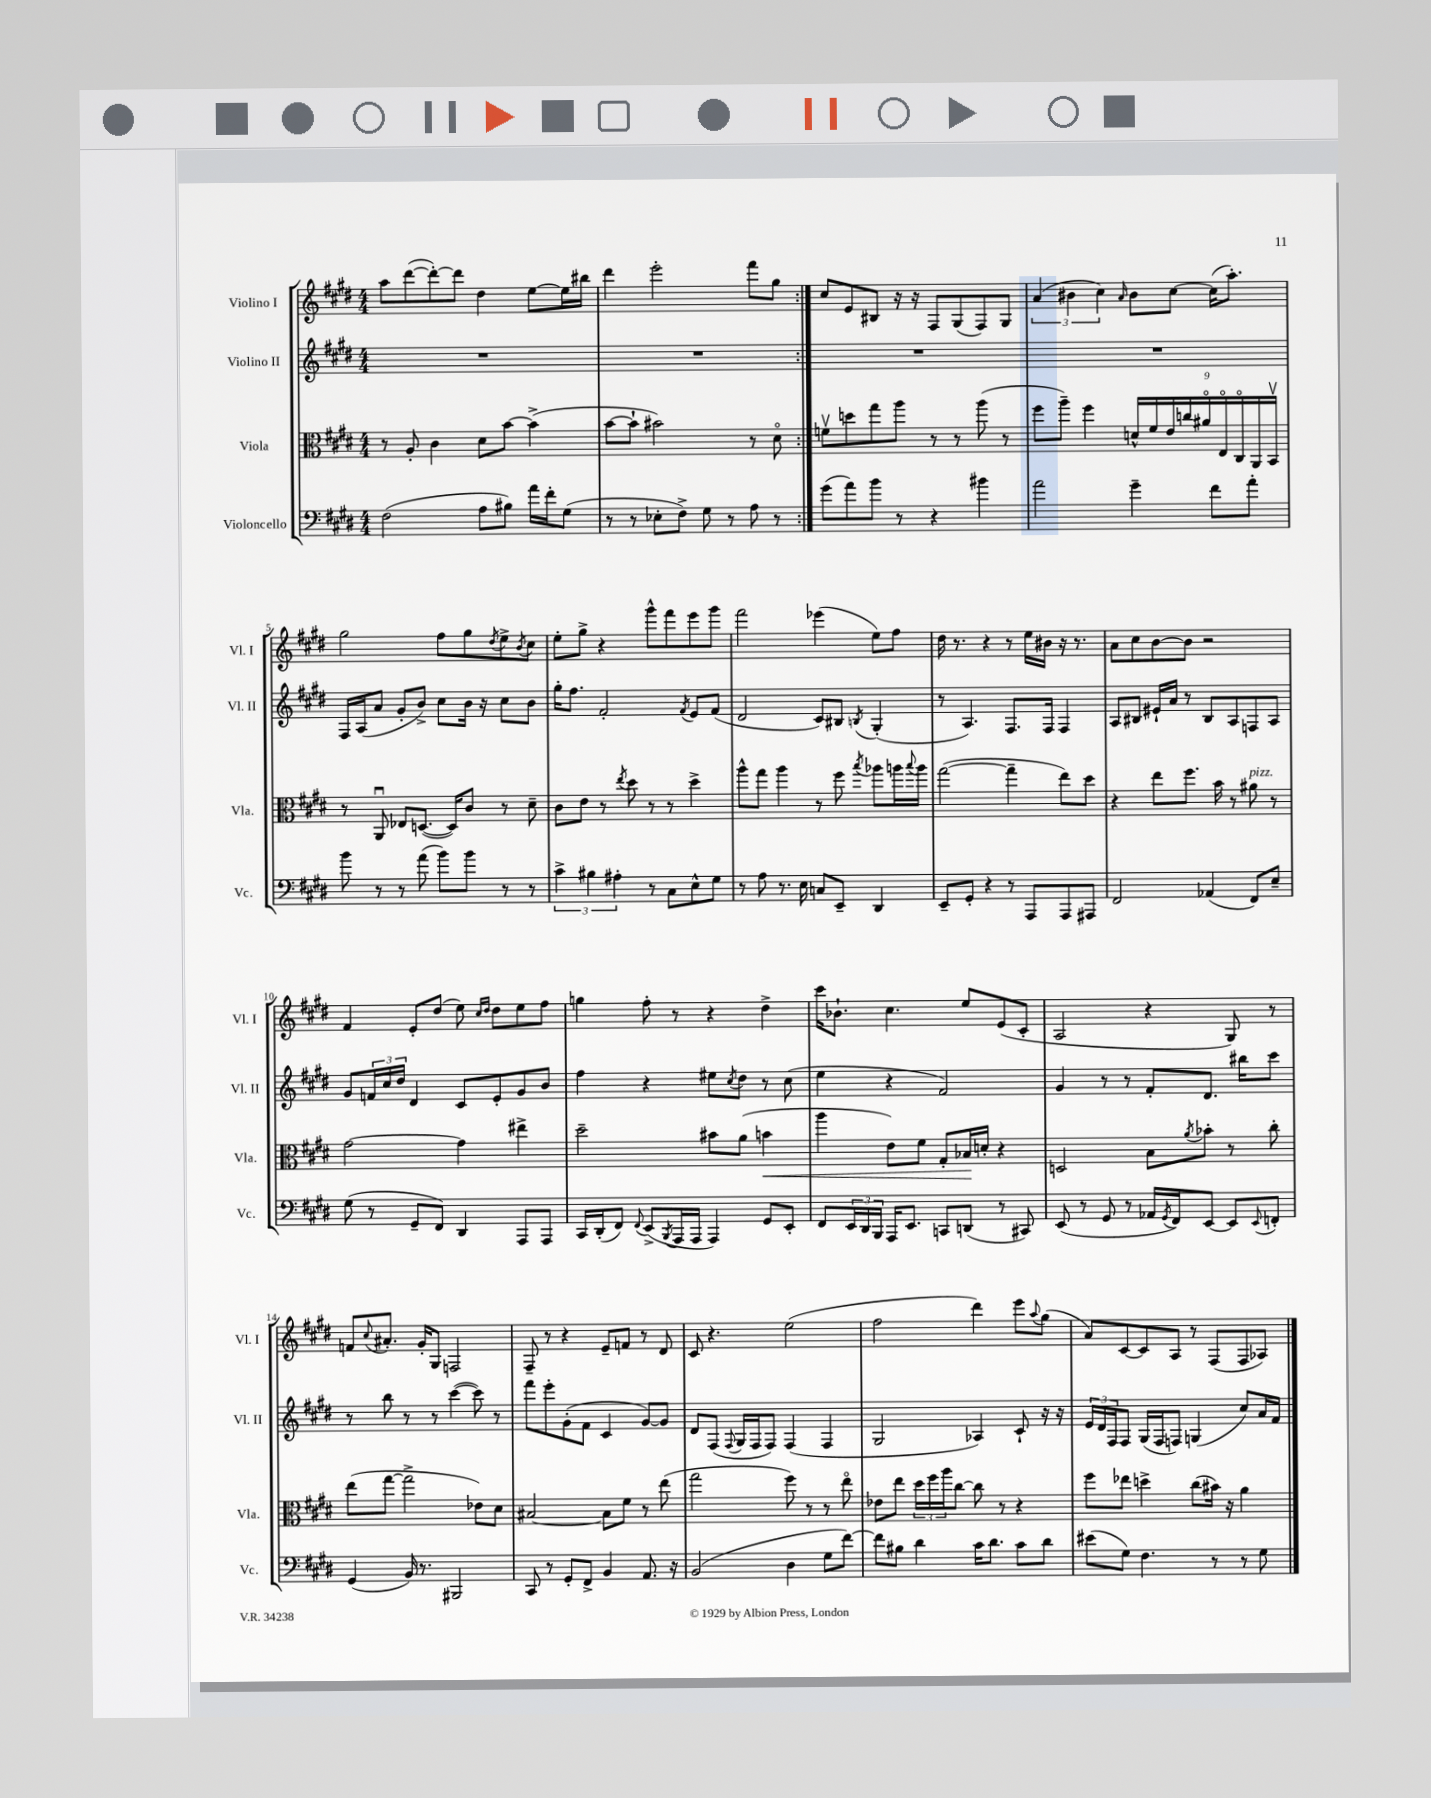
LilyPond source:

<<
\new StaffGroup <<
\new Staff = "s0" \with { instrumentName = "Violino I" shortInstrumentName = "Vl. I" } {
    \clef treble \key e \major \numericTimeSignature \time 4/4
    \repeat volta 2 { a''8 dis'''8~( dis'''8~-.) dis'''8 dis''4 e''8~ e''16 bis''16 |
    dis'''4 e'''2-. fis'''8 gis''8 | }
    cis''8 e'8 bis8 r16 r16 fis8 gis8( fis8) gis8 |
    \tuplet 3/2 { a'4( bis'4 cis''4) } \grace { a'16 } bis'8 cis''8~ cis''16( a''8.-.) |
    gis''2 fis''8 gis''8 \acciaccatura { dis''8 } e''8-> \acciaccatura { b'8 } cis''8 |
    e''8-. gis''8-> r4 gis'''8-^ fis'''8 e'''8 gis'''8 |
    fis'''2 ees'''4( e''8) fis''8 |
    dis''16 r8. r4 r8 e''16 bis'16 r16 r8. |
    a'8 cis''8 b'8~ b'8 r2 |
    fis'4 e'8-. dis''8( e''8) \grace { cis''16 dis''16 } dis''8 e''8 fis''8 |
    g''4 fis''8-. r8 r4 dis''4-> |
    cis'''16 bes'8.-! cis''4. e''8 e'8( cis'8-. |
    a2 r4 gis8) r8 |
    f'8 \appoggiatura { cis''8 } ais'8.-. gis'16-. gis8 f2 |
    fis8-- r8 r4 e'8-- f'8 r8 dis'8 |
    cis'8 r4. e''2( |
    fis''2 dis'''4) e'''8 \appoggiatura { a''8 } gis''8( |
    a'8) cis'8~ cis'8 a8 r8 fis8( fis8 aes8) \bar "|." |
}
\new Staff = "s1" \with { instrumentName = "Violino II" shortInstrumentName = "Vl. II" } {
    \clef treble \key e \major \numericTimeSignature \time 4/4
    \repeat volta 2 { R1 |
    R1 | }
    R1 |
    R1 |
    fis16 a16( a'8 gis'8-. b'8->) cis''8 b'16 r16 cis''8 b'8 |
    gis''16-. fis''8. fis'2-. \acciaccatura { fis'8 } e'8 fis'8( |
    dis'2 cis'8) bis8 \acciaccatura { b8 } gis4-.( |
    r8 a4.) fis8. fis16 fis4 |
    a8 bis8 eis'16-! a'16 r8 bis8 a8 f8 a8 |
    gis'8 \tuplet 3/2 { f'16 cis''16 dis''16 } dis'4 cis'8 e'8-. gis'8 b'8 |
    fis''4 r4 eis''8 \acciaccatura { cis''8 } dis''8 r8 cis''8( |
    e''4 r4 fis'2) |
    gis'4 r8 r8 fis'8-. dis'8. bis''16 cis'''8 |
    r8 b''8 r8 r8 cis'''4~( cis'''8) r8 |
    fis'''8 e'''8-. gis'8-.( fis'8 cis'4 gis'8~) gis'8 |
    dis'8 fis8( \appoggiatura { fis8 } gis16 fis16 fis8) fis4( fis4 |
    gis2 aes4) cis'8-! r16 r16 |
    \tuplet 3/2 { e'16 dis'16 fis16 } fis8 gis16( fis16 f8) g4( cis''8) a'16 fis'16 \bar "|." |
}
\new Staff = "s2" \with { instrumentName = "Viola" shortInstrumentName = "Vla." } {
    \clef alto \key e \major \numericTimeSignature \time 4/4
    \repeat volta 2 { r8 a8-. cis'4 dis'8 b'8~ b'4->( |
    b'8~ b'8-! bis'2) r8 dis'8\flageolet | }
    f'8\upbow d''8 gis''8 a''8 r8 r8 a''8( r8 |
    fis''8 a''8--) fis''4 \tuplet 9/8 { d'16-^ fis'16 e'16 c''16 ais'16\flageolet e16\flageolet cis16\flageolet a,16 b,16\upbow } |
    r8 a,8\downbow ees8 d8.~( d16) cis'8 r8 dis'8-- |
    cis'8 e'8 r8 \acciaccatura { e''8 } dis''8 r8 r8 dis''4-> |
    a''8-^ gis''8 a''4 r8 fis''8 \acciaccatura { b''8 } aes''8 a''16 \appoggiatura { b''8 } a''16 |
    gis''2~( gis''4-- e''8) dis''8 |
    r4 e''8 fis''8. b'16 r8 ais'8^\markup { \italic "pizz." } r8 |
    gis'2~ gis'4 eis''4-> |
    dis''2-- bis'8 a'8( b'4\< |
    a''4 e'8) fis'8 gis8-. bes16\! d'16-. r4 |
    d2 b8 \acciaccatura { a'8 } bes'8-. r8 cis''8-. |
    e''8( gis''8~ gis''2-> ees'8) dis'8 |
    bis2~ bis8 fis'8 r8 e''8( |
    gis''2 fis''8) r8 r8 e''8\flageolet |
    ees'8 e''8 \tuplet 3/2 { dis''16 fis''16 a''16 } cis''8~ cis''8 r8 r4 |
    fis''8 ees''8 d''4-> cis''8( bis'16) r16 a'4 \bar "|." |
}
\new Staff = "s3" \with { instrumentName = "Violoncello" shortInstrumentName = "Vc." } {
    \clef bass \key e \major \numericTimeSignature \time 4/4
    \repeat volta 2 { fis2( a8 bis8) a'16 fis'16-. gis8( |
    r8 r8 ees8-. fis8->) gis8 r8 a8 r8 | }
    gis'8( a'8) b'8 r8 r4 bis'4 |
    a'2 gis'4-- fis'8 a'8-. |
    b'8 r8 r8 a'8( b'8) b'8 r8 r8 |
    \tuplet 3/2 { cis'4-> bis4 ais4-. } r8 cis8 e8-^ gis8 |
    r8 a8 r8. e16 c8 e,8-- dis,4 |
    e,8-- gis,8-. r4 r8 a,,8 a,,8 ais,,8 |
    fis,2 aes,4( fis,8) e8-- |
    gis8( r8 gis,8-- fis,8) dis,4 a,,8 a,,8 |
    cis,16 dis,16-.( fis,8) \appoggiatura { fis,8 } e,8->( \acciaccatura { b,,8 } a,,16 a,,16 a,,4) gis,8 e,8-. |
    fis,8 \tuplet 3/2 { e,16 dis,16 b,,16 } a,,16 e,8. c,8 d,8( r8 cis,8) |
    e,8( r8 gis,8 r8 aes,16 \acciaccatura { gis,8 } fis,16) e,8~ e,8 \appoggiatura { e,8 } f,8-. |
    gis,4( b,16) r8. bis,,2 |
    cis,8 r8 gis,8-. fis,8-> b,4 a,8. r16 |
    b,2( dis4 gis8 fis'8~) |
    fis'8 bis8 dis'4 cis'16 dis'8. cis'8 dis'8 |
    eis'8( gis8) fis4. r8 r8 gis8 \bar "|." |
}
>>
>>
